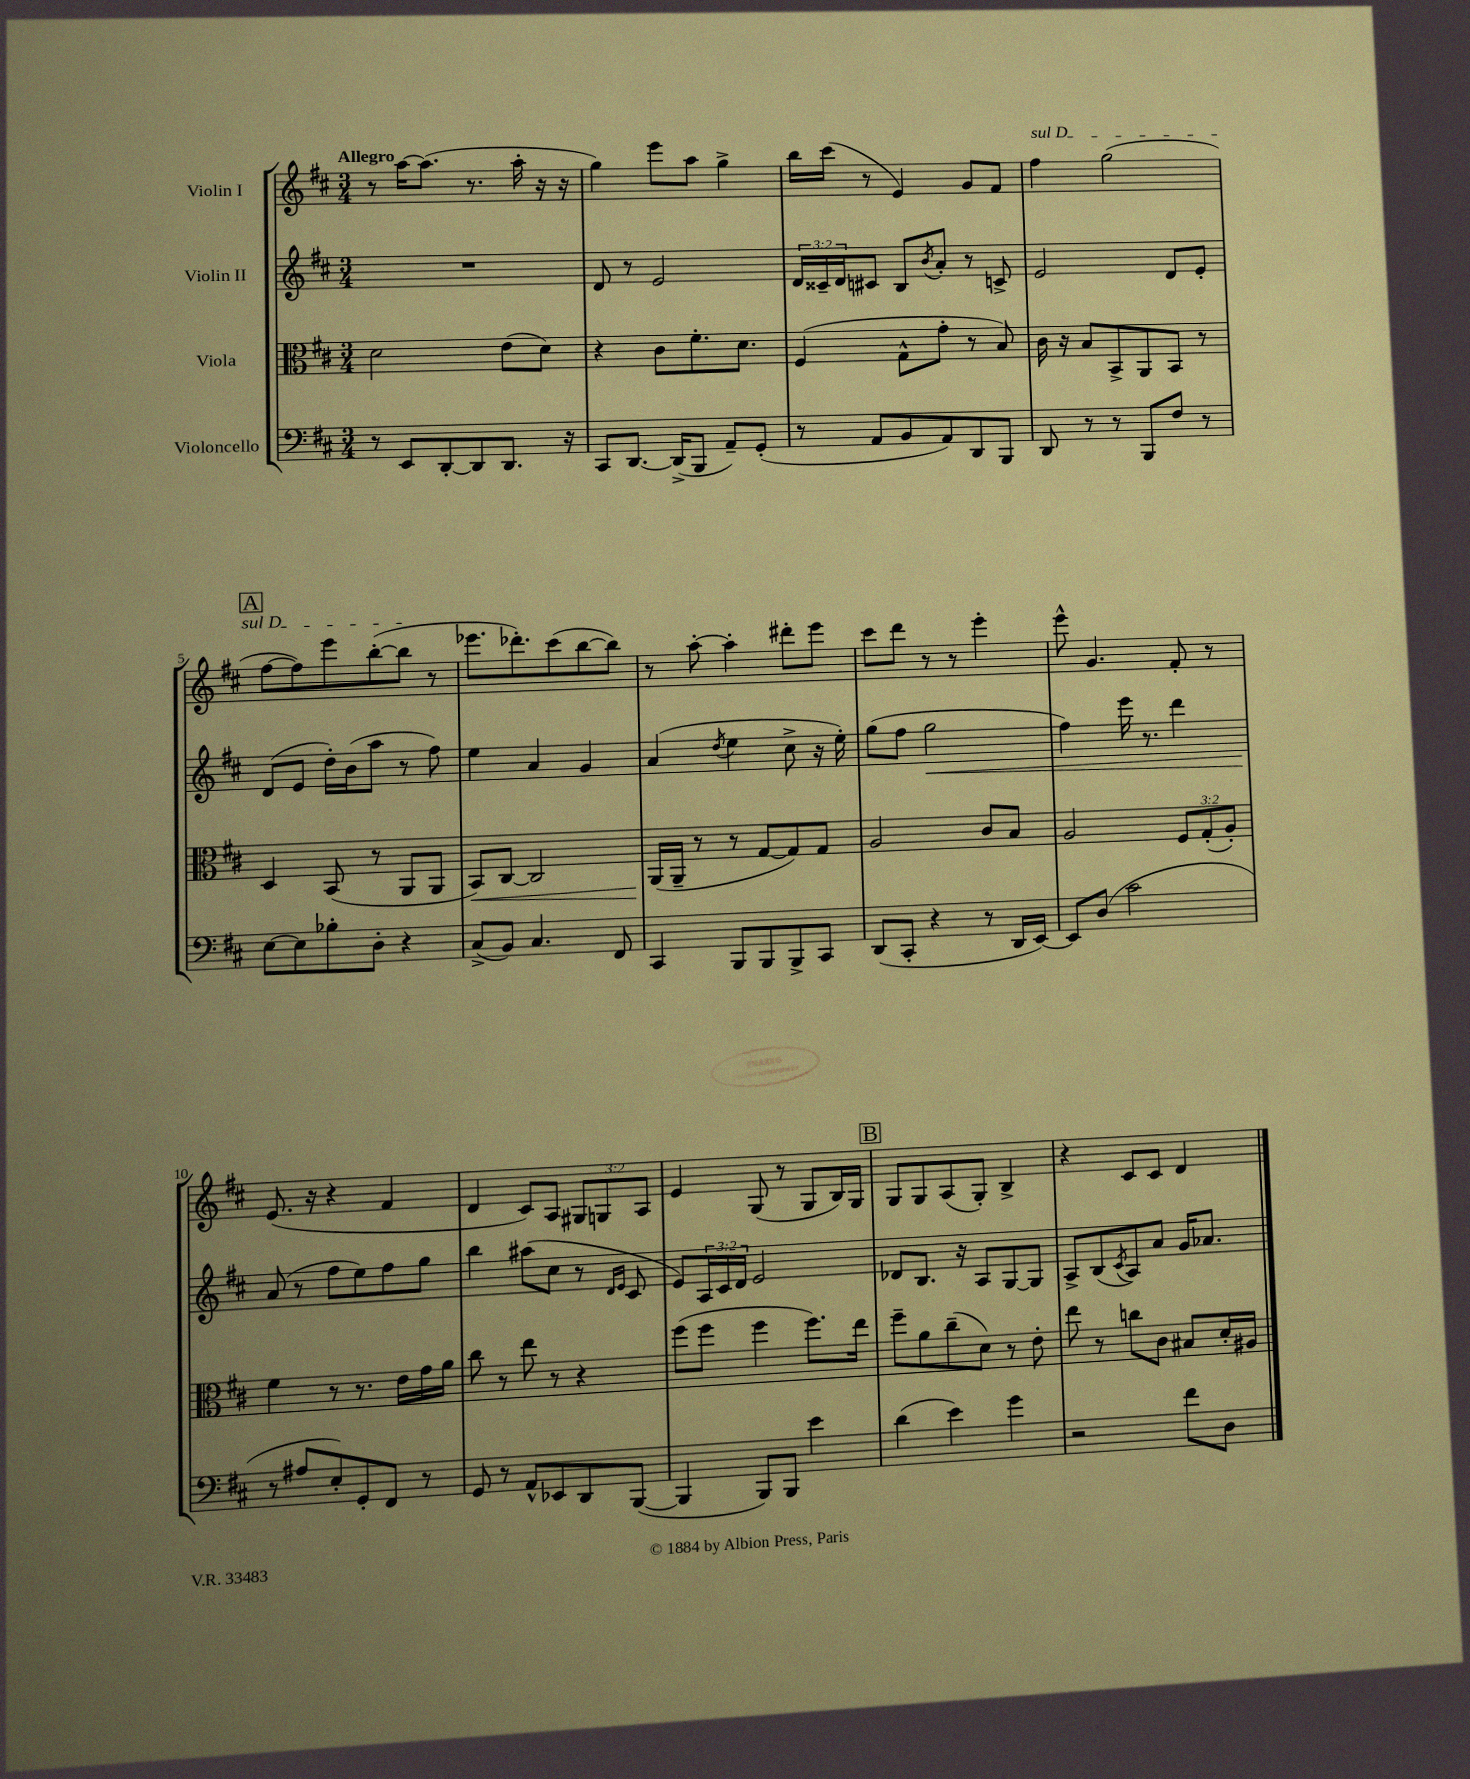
<<
\new StaffGroup <<
\new Staff = "s0" \with { instrumentName = "Violin I" } {
    \clef treble \key d \major \numericTimeSignature \time 3/4 \override Staff.TupletNumber.text = #tuplet-number::calc-fraction-text \tempo "Allegro"
    r8 a''16~ a''8.( r8. a''16-. r16 r16 |
    g''4) e'''8 a''8 g''4-> |
    b''16 cis'''16( r8 e'4) g'8 fis'8 |
    \once \override TextSpanner.bound-details.left.text = \markup { \italic "sul D" } fis''4\startTextSpan g''2( |
    \mark \markup { \box "A" } fis''8~ fis''8) e'''8 b''8~-.( b''8\stopTextSpan r8 |
    ees'''8. des'''8.-.) cis'''8( b''8~ b''8) |
    r8 a''8~-. a''4-. dis'''8-. e'''8 |
    cis'''8 d'''8 r8 r8 e'''4-. |
    e'''8-^ g'4. fis'8-. r8 |
    e'8.( r16 r4 fis'4 |
    d'4 cis'8) a8 \tuplet 3/2 { gis8 g8 a8 } |
    e'4 g8( r8 g8 b16) g16 |
    \mark \markup { \box "B" } g8 g8 a8( g8-.) b4-> |
    r4 cis'8 cis'8 d'4 \bar "|." |
}
\new Staff = "s1" \with { instrumentName = "Violin II" } {
    \clef treble \key d \major \numericTimeSignature \time 3/4 \override Staff.TupletNumber.text = #tuplet-number::calc-fraction-text
    R2. |
    d'8 r8 e'2 |
    \tuplet 3/2 { d'16 cisis'16-- d'16 } cis'8 b8 \acciaccatura { b'8 } a'8-. r8 c'8-> |
    e'2 d'8 e'8-. |
    \mark \markup { \box "A" } d'8( e'8 d''16-.) b'16( a''8 r8 fis''8) |
    e''4 a'4 g'4 |
    a'4( \acciaccatura { d''8 } e''4 cis''8-> r16 e''16-.) |
    g''8( fis''8 g''2\< |
    fis''4) e'''16 r8. d'''4 |
    a'8\!( r8 fis''8 e''8) fis''8 g''8 |
    b''4 ais''8( cis''8 r8 \grace { d'16 e'16 } cis'8 |
    e'8) \tuplet 3/2 { a16 cis'16 d'16 } e'2 |
    \mark \markup { \box "B" } des'8 b8. r16 a8 g8~ g8 |
    a8-> b8( \acciaccatura { cis'8 } a8) a'8 g'16 aes'8. \bar "|." |
}
\new Staff = "s2" \with { instrumentName = "Viola" } {
    \clef alto \key d \major \numericTimeSignature \time 3/4 \override Staff.TupletNumber.text = #tuplet-number::calc-fraction-text
    d'2 e'8( d'8) |
    r4 cis'8 fis'8.-. d'8. |
    fis4( g8-^ g'8-. r8 b8) |
    cis'16 r16 b8 b,8-> a,8 b,8 r8 |
    \mark \markup { \box "A" } d4 b,8( r8 a,8 a,8 |
    b,8\<) cis8~ cis2 |
    a,16\!( a,16-- r8 r8 g8~ g8) g8 |
    a2 cis'8 b8 |
    a2 \tuplet 3/2 { fis8 g8-.( a8-.) } |
    fis'4 r8 r8. e'16 g'16 a'16 |
    cis''8 r8 e''8 r8 r4 |
    fis''8( fis''8 fis''4 fis''8.) e''16 |
    \mark \markup { \box "B" } fis''8-- a'8 cis''8--( d'8) r8 e'8-. |
    e''8 r8 c''8 cis'8 bis8 d'16-. ais16 \bar "|." |
}
\new Staff = "s3" \with { instrumentName = "Violoncello" } {
    \clef bass \key d \major \numericTimeSignature \time 3/4
    r8 e,8 d,8~-. d,8 d,8. r16 |
    cis,8 d,8.~ d,16->( b,,8 a,8--) g,8-.( |
    r8 a,8 b,8 a,8) d,8 b,,8 |
    d,8 r8 r8 b,,8 fis8 r8 |
    \mark \markup { \box "A" } e8~ e8 bes8-. d8-. r4 |
    cis8->( b,8) cis4. fis,8 |
    cis,4 b,,8 b,,8 b,,8-> cis,8 |
    d,8( cis,8-. r4 r8 d,16 e,16~) |
    e,8 d8( cis'2 |
    r8 ais8 e8-.) g,8-. fis,8 r8 |
    g,8 r8 a,8-^ ees,8 d,8 b,,8~( |
    b,,4 b,,8) b,,8 e'4 |
    \mark \markup { \box "B" } d'4( e'4) g'4 |
    r2 fis'8 d8 \bar "|." |
}
>>
>>
